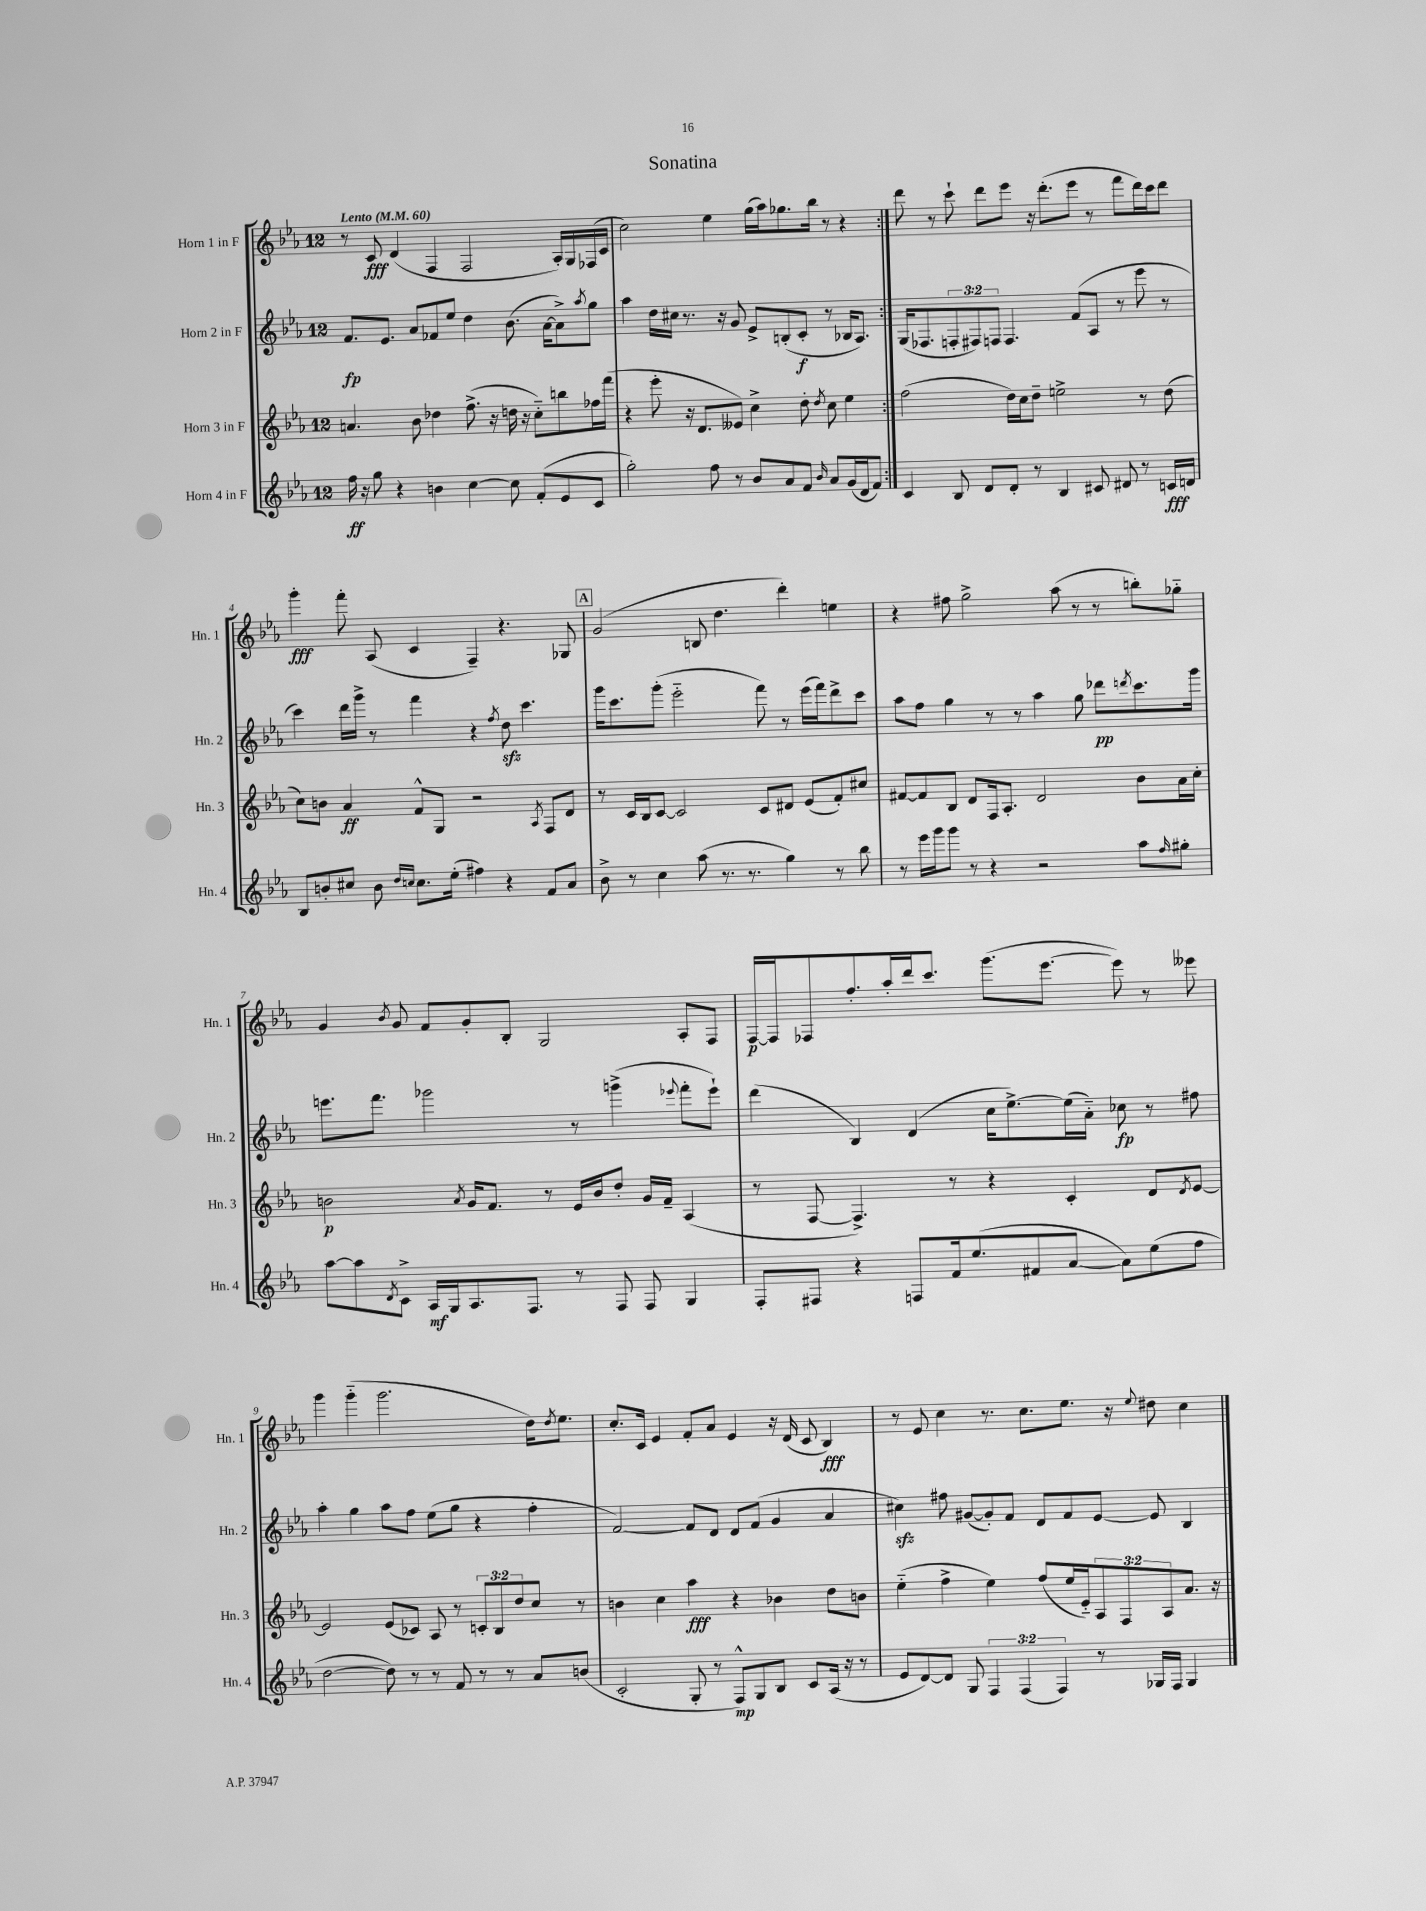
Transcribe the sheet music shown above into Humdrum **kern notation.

**kern	**dynam	**kern	**dynam	**kern	**dynam	**kern	**dynam
*part4	*part4	*part3	*part3	*part2	*part2	*part1	*part1
*staff4	*staff4	*staff3	*staff3	*staff2	*staff2	*staff1	*staff1
*I"Horn 4 in F	*	*I"Horn 3 in F	*	*I"Horn 2 in F	*	*I"Horn 1 in F	*
*I'Hn. 4	*	*I'Hn. 3	*	*I'Hn. 2	*	*I'Hn. 1	*
*clefG2	*	*clefG2	*	*clefG2	*	*clefG2	*
*k[b-e-a-]	*	*k[b-e-a-]	*	*k[b-e-a-]	*	*k[b-e-a-]	*
*M12/8	*	*M12/8	*	*M12/8	*	*M12/8	*
*MM60	*	*MM60	*	*MM60	*	*MM60	*
=1	=1	=1	=1	=1	=1	=1	=1
!	!	!	!	!	!	!LO:TX:a:B:t=Lento	!
16ff\	ff	4.an/	.	8.f/L	fp	8r	.
16r	.	.	.	.	.	.	.
8gg\	.	.	.	.	.	8c/	fff
.	.	.	.	8.e-/J	.	.	.
4r	.	.	.	.	.	(4d/	.
.	.	8b-\	.	8a-/L	.	.	.
4bn\	.	4dd-X\	.	8f-X/	.	4F/	.
.	.	.	.	8ee-/J	.	.	.
[4cc\	.	(8.ff^\	.	4dd\	.	2F/	.
.	.	16r	.	.	.	.	.
8cc\]	.	16ddn\	.	(8.b-\	.	.	.
.	.	16r	.	.	.	.	.
(8f'/L	.	8cc\L)	.	.	.	.	.
.	.	.	.	[16a-\KL	.	.	.
8e-/	.	8bbn\	.	8a-^\])	.	16A-'/LL)	.
.	.	.	.	.	.	16G/	.
.	.	.	.	8qaa-/	.	.	.
8c/J	.	16ff-X\L	.	8gg\J	.	(16F-X/	.
.	.	(16fff\JJ	.	.	.	16c/JJ	.
=2	=2	=2	=2	=2	=2	=2	=2
2gg'\)	.	4r	.	4aa-\	.	2cc\)	.
.	.	8eee-'\	.	16dd\LL	.	.	.
.	.	.	.	16cc#X\JJ	.	.	.
.	.	16r	.	8.r	.	.	.
.	.	8.d/L	.	.	.	.	.
8ff\	.	.	.	.	.	4ee-\	.
.	.	.	.	16r	.	.	.
8r	.	8e--X/J)	.	8g/	.	.	.
8b-/L	.	4cc^\	.	8e-^/L	.	(16gg\LL	.
.	.	.	.	.	.	16aa-\J)	.
8a-/	.	.	.	(8Bn'/	.	8.gg-X\	.
8f/J	.	8dd'\	.	8c'/J	f	.	.
.	.	.	.	.	.	16bb-\Jk	.
16qqb-/	.	8qdd/	.	.	.	.	.
8a-/L	.	8cc\	.	8r	.	8r	.
(16g/L	.	4ee-\	.	16B-X/KL	.	4r	.
16d/J	.	.	.	8.A-/J)	.	.	.
8f/J)	.	.	.	.	.	.	.
=3:|!	=3:|!	=3:|!	=3:|!	=3:|!	=3:|!	=3:|!	=3:|!
4c/	.	(2ff\	.	(16G/KL	.	8ddd\	.
.	.	.	.	8.F-X/	.	.	.
.	.	.	.	.	.	8r	.
8B-/	.	.	.	12Fn'/	.	8ccc`\	.
.	.	.	.	12F#X/)	.	.	.
8d/L	.	.	.	.	.	8ddd\L	.
.	.	.	.	12Fn/J	.	.	.
8d'/J	.	16dd\LL)	.	4.F/	.	8eee-\J	.
.	.	16cc\J	.	.	.	.	.
8r	.	8dd~\J	.	.	.	16r	.
.	.	.	.	.	.	(8.ddd'\L	.
4B-/	.	2een^\	.	.	.	.	.
.	.	.	.	(8f/L	.	8eee-\J	.
8c#X/	.	.	.	8A-/J	.	8r	.
8d#X/	.	.	.	8r	.	8fff\L	.
8r	.	8r	.	8eee-\	.	16ddd\L)	.
.	.	.	.	.	.	16ccc\J	.
16cn/LL	fff	(8dd\	.	8r	.	8ddd\J	.
16dn/JJ	.	.	.	.	.	.	.
!!LO:LB:g=z
=4	=4	=4	=4	=4	=4	=4	=4
8B-/L	.	8cc\L)	.	4ccc\)	.	4ggg'\	fff
8bn'/	.	8bn\J	.	.	.	.	.
8cc#X/J	.	4a-/	ff	16ddd\LL	.	8fff'\	.
.	.	.	.	16ggg^\JJ	.	.	.
8b\	.	.	.	8r	.	(8A-/	.
16qqdd/LL	.	.	.	.	.	.	.
16qqccn/JJ	.	.	.	.	.	.	.
8.cc\L	.	8f^^/L	.	4fff\	.	4c/	.
.	.	8G/J	.	.	.	.	.
(16ee-'\Jk	.	.	.	.	.	.	.
4ff#X\)	.	2r	.	4r	.	4F~/)	.
.	.	.	.	8qff/	.	.	.
4r	.	.	.	8ddzz\	.	4.r	.
.	.	.	.	4.ccc\	.	.	.
.	.	8qA-/	.	.	.	.	.
8f/L	.	8F/L	.	.	.	.	.
8a-/J	.	8d/J	.	.	.	8G-X/	.
!!LO:REH:place=s1:t=A
=5	=5	=5	=5	=5	=5	=5	=5
8b-^\	.	8r	.	16ggg\KL	.	(2g/	.
.	.	.	.	8.ccc\	.	.	.
8r	.	16c/LL	.	.	.	.	.
.	.	16B-/J	.	.	.	.	.
4cc\	.	[8c/J	.	(8ggg'\J	.	.	.
.	.	2c/]	.	2eee-\	.	.	.
(8aa-\	.	.	.	.	.	8Bn/	.
8.r	.	.	.	.	.	4.dd\	.
8.r	.	.	.	.	.	.	.
.	.	8c/L	.	8fff\)	.	.	.
4gg\)	.	8d#X/J	.	8r	.	4ddd'\)	.
.	.	(8e-/L	.	(16eee-\LL	.	.	.
.	.	.	.	16fff\J)	.	.	.
8r	.	8f'/)	.	8ddd^\	.	4een\	.
8bb-\	.	8cc#X/J	.	8ccc\J	.	.	.
=6	=6	=6	=6	=6	=6	=6	=6
8r	.	[8f#X/L	.	8aa-\L	.	4r	.
16eee-\LL	.	8f#/]	.	8ff\J	.	.	.
16ggg\J	.	.	.	.	.	.	.
8ggg\J	.	8B-/J	.	4gg\	.	8ff#X\	.
8r	.	8d/L	.	.	.	2gg^\	.
4r	.	16F/k	.	8r	.	.	.
.	.	8.A-'/J	.	.	.	.	.
.	.	.	.	8r	.	.	.
2r	.	2d/	.	4aa-\	.	.	.
.	.	.	.	.	.	(8aa-\	.
.	.	.	.	8gg\	.	8r	.
.	.	.	.	8ddd-X\L	pp	8r	.
.	.	.	.	8qdddn/	.	.	.
8aa-\L	.	8b-\L	.	8.ccc\	.	8bbn'\L)	.
16qqff/	.	.	.	.	.	.	.
8gg#X'\J	.	16a-\L	.	.	.	8gg-X\J	.
.	.	16cc'\JJ	.	16ggg\Jk	.	.	.
!!LO:LB:g=z
=7	=7	=7	=7	=7	=7	=7	=7
[8aa-\L	.	2bn\	p	8.eeen\L	.	4g/	.
8aa-\]	.	.	.	.	.	.	.
.	.	.	.	8.fff\J	.	.	.
8qd/	.	.	.	.	.	8qb-/	.
8c^\J	.	.	.	.	.	8g/	.
16A-/LL	mf	.	.	2ggg-X\	.	8f/L	.
16G/J	.	.	.	.	.	.	.
.	.	8qa-/	.	.	.	.	.
8.A-/	.	16g/KL	.	.	.	8g'/	.
.	.	8.f/J	.	.	.	.	.
.	.	.	.	.	.	8B-'/J	.
8.F/J	.	.	.	.	.	.	.
.	.	8r	.	.	.	2G/	.
8r	.	16e-/LL	.	8r	.	.	.
.	.	16b/J	.	.	.	.	.
8F/	.	8dd'/J	.	(4gggn^\	.	.	.
8F/	.	16g/LL	.	.	.	.	.
.	.	16f~/JJ	.	.	.	.	.
.	.	.	.	8qqeee-X/	.	.	.
4G/	.	(4A-/	.	8fff'\L	.	8A-'/L	.
.	.	.	.	8eee-`\J)	.	8F/J	.
=8	=8	=8	=8	=8	=8	=8	=8
8F'/L	.	8r	.	(4ddd\	.	[16F/LL	p
.	.	.	.	.	.	16F/J]	.
8F#X/J	.	[8F/	.	.	.	8F-X/	.
4r	.	4.F^/])	.	4B-/)	.	8.ff'/	.
.	.	.	.	.	.	16aa-'/L	.
8Fn/L	.	.	.	(4d/	.	16ddd/J	.
.	.	.	.	.	.	8.ccc/J	.
16f/k	.	8r	.	.	.	.	.
(8.ee-/	.	.	.	.	.	.	.
.	.	4r	.	16cc\KL	.	(8.ggg\L	.
.	.	.	.	[8.ee-^\)	.	.	.
8f#X/	.	.	.	.	.	.	.
.	.	.	.	.	.	[8.eee-\J	.
[8a-/J	.	4c'/	.	(16ee-\L]	.	.	.
.	.	.	.	16a-\JJ)	.	.	.
8a-\L])	.	.	.	8cc-X\	fp	8eee-\])	.
(8ee-\	.	8d/L	.	8r	.	8r	.
.	.	8qd/	.	.	.	.	.
8ff\J	.	[8e-/J	.	8ff#X\	.	8eee--X\	.
!!LO:LB:g=z
=9	=9	=9	=9	=9	=9	=9	=9
[2dd\	.	2e-/]	.	4aa-'\	.	4ggg\	.
.	.	.	.	4gg\	.	(4ggg\	.
8dd\])	.	(8e-/L	.	8aa-\L	.	2.ggg\	.
8r	.	8c-X/J)	.	8ff\J	.	.	.
8r	.	8A-/	.	(8ee-\L	.	.	.
8f/	.	8r	.	8gg\J	.	.	.
8r	.	12cn'/L	.	4r	.	.	.
.	.	12B-/	.	.	.	.	.
8r	.	.	.	.	.	.	.
.	.	12dd/	.	.	.	.	.
8a-/L	.	8cc/J	.	4ff'\	.	16dd\KL)	.
.	.	.	.	.	.	8qdd/	.
.	.	.	.	.	.	8.ee-\J	.
(8bn/J	.	8r	.	.	.	.	.
=10	=10	=10	=10	=10	=10	=10	=10
2c'/	.	4bn\	.	[2f/)	.	8.cc'/L	.
.	.	.	.	.	.	16c/Jk	.
.	.	4cc\	.	.	.	4e-/	.
8G'/	.	4aa-\	fff	8f/L]	.	8f'/L	.
8r	.	.	.	8d/J	.	8a-/J	.
8F^^/L)	mp	4r	.	8d/L	.	4e-/	.
8G/	.	.	.	(8f/J	.	.	.
8B-/J	.	4b-X\	.	4g/	.	16r	.
.	.	.	.	.	.	(16d/	.
8c/L	.	.	.	.	.	8c/	.
(16A-/Jk	.	8dd\L	.	4a-/	.	4B-/)	fff
16r	.	.	.	.	.	.	.
8r	.	8bn\J	.	.	.	.	.
=11	=11	=11	=11	=11	=11	=11	=11
8e-/L	.	(4ee-\	.	4cc#Xzz\)	.	8r	.
[8d/)	.	.	.	.	.	8e-/	.
8d/J]	.	4ff^\	.	8ff#X\	.	4cc\	.
8G/	.	.	.	([8g#X/L	.	.	.
6F/	.	4ee-\)	.	8g#'/])	.	8.r	.
.	.	.	.	8f/J	.	.	.
(6F/	.	.	.	.	.	.	.
.	.	.	.	.	.	8.cc\L	.
.	.	(8ff/L	.	8d/L	.	.	.
6F/)	.	.	.	.	.	.	.
.	.	16ee-/L	.	8f/	.	8.ee-\J	.
.	.	16e-/J)	.	.	.	.	.
8r	.	12A-/	.	[8e-/J	.	.	.
.	.	.	.	.	.	16r	.
.	.	12F/	.	.	.	.	.
.	.	.	.	.	.	8qqee-/	.
16G-X/LL	.	.	.	8e-/]	.	8dd#X\	.
.	.	12A-/	.	.	.	.	.
16F/JJ	.	.	.	.	.	.	.
4G-/	.	8.a-/J	.	4B-/	.	4cc\	.
.	.	16r	.	.	.	.	.
==	==	==	==	==	==	==	==
*-	*-	*-	*-	*-	*-	*-	*-
